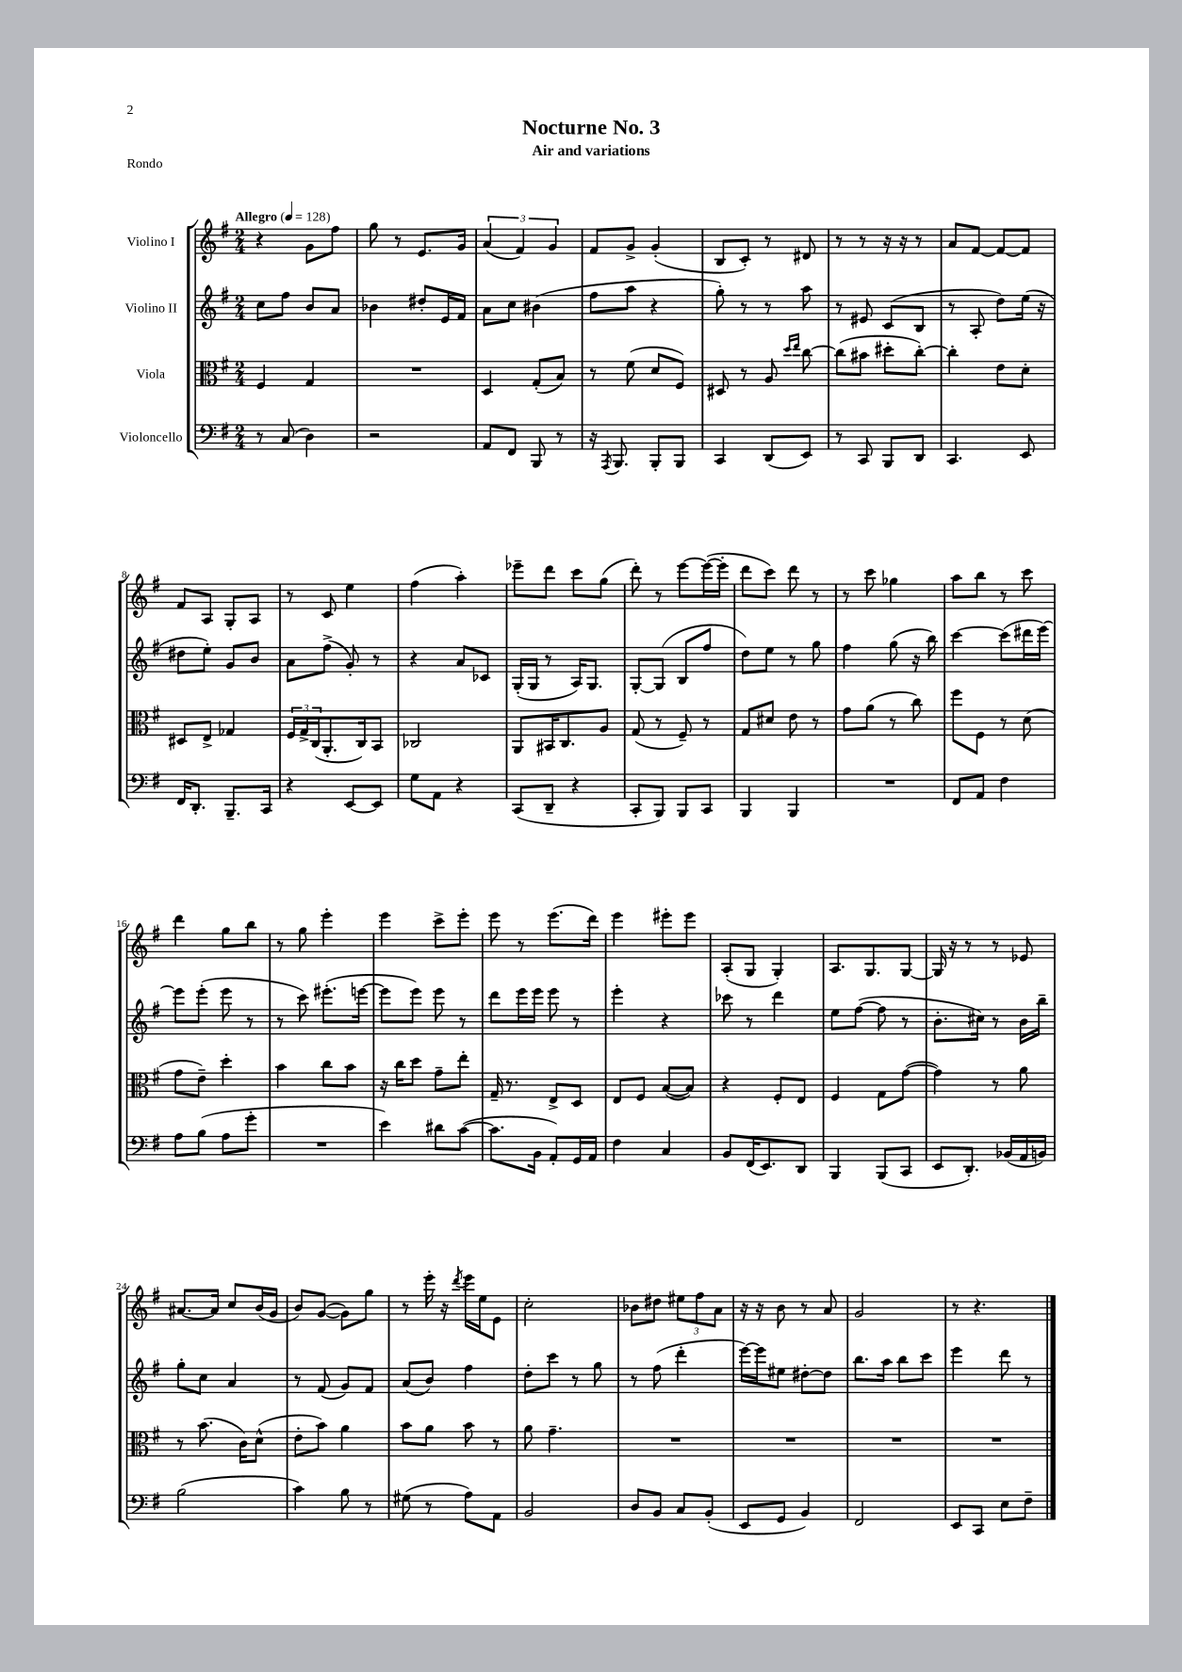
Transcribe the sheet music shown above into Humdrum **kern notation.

**kern	**kern	**kern	**kern
*staff4	*staff3	*staff2	*staff1
*clefF4	*clefC3	*clefG2	*clefG2
*k[f#]	*k[f#]	*k[f#]	*k[f#]
*M2/4	*M2/4	*M2/4	*M2/4
*MM128	*MM128	*MM128	*MM128
8r	4F#/	8cc\L	4r
(8C/	.	8ff#\J	.
4D\)	4G/	8b/L	8g\L
.	.	8a/J	8ff#\J
=	=	=	=
2r	2r	4b-\	8gg\
.	.	.	8r
.	.	8dd#'/L	8.e/L
.	.	16e/L	.
.	.	16f#/JJ	16g/Jk
=	=	=	=
8AA/L	4D/	8a\L	(6a/
8FF#/J	.	8cc\J	.
.	.	.	6f#/)
8BBB/	(8G'/L	(4b#\	.
.	.	.	6g/
8r	8B/J)	.	.
=	=	=	=
16r	8r	8ff#\L	8f#/L
8qAAA/	.	.	.
8.BBB/	.	.	.
.	(8f#\	8aa\J	8g^/J
8BBB'/L	8d/L	4r	(4g'/
8BBB/J	8F#/J)	.	.
=	=	=	=
4CC/	8D#/	8gg'\)	8B/L
.	8r	8r	8c'/J)
(8DD/L	8A/	8r	8r
.	16qqdd/LL	.	.
.	16qqee/JJ	.	.
8EE/J)	[8cc\	8aa\	8d#/
=	=	=	=
8r	(8cc\]L	8r	8r
8CC/	8b#\J	8e#/	8r
8BBB/L	8dd#'\L	(8c/L	16r
.	.	.	16r
8DD/J	[8cc'\J)	8B/J	8r
=	=	=	=
4.CC/	4cc'\]	8r	8a/L
.	.	8A'/	[8f#/J
.	8e\L	8dd\L)	8f#/_L
8EE/	8d'\J	(16ee\Jk	8f#/]J
.	.	16r	.
=	=	=	=
16FF#/LK	8D#/L	8dd#\L	8f#/L
8.DD'/J	.	.	.
.	8E^/J	8ee'\J)	8A/J
8.BBB~/L	4G-/	8g/L	8G'/L
.	.	8b/J	8A/J
16CC/Jk	.	.	.
=	=	=	=
4r	24F#/LL	8a\L	8r
.	24G^/	.	.
.	(24C/J	.	.
.	8.AA'/	(8ff#^\J	8c/
[8EE/L	.	8g'/)	4ee\
.	16C/k)	.	.
8EE/]J	8BB/J	8r	.
=	=	=	=
8G\L	2C-/	4r	(4ff#\
8AA\J	.	.	.
4r	.	8a/L	4aa'\)
.	.	8c-/J	.
=	=	=	=
(8CC/L	8AA/L	(16G'/LL	8eee-~\L
.	.	16G/JJ	.
8DD~/J	16BB#/K	8r	8ddd\J
.	8.C/	.	.
4r	.	16A/LK)	8ccc\L
.	.	8.G/J	.
.	8A/J	.	(8gg\J
=	=	=	=
8CC'/L	(8G/	[8G'/L	8ddd'\)
8BBB/J)	8r	(8G/]J	8r
8BBB/L	8F#~/)	8B/L	[8eee\L
8CC/J	8r	8ff#/J	(16eee\_L
.	.	.	16eee'\]JJ
=	=	=	=
4BBB/	8G/L	8dd\L)	8ddd\L
.	8d#/J	8ee\J	8ccc\J)
4BBB/	8e\	8r	8ddd\
.	8r	8gg\	8r
=	=	=	=
2r	8g\L	4ff#\	8r
.	(8a\J	.	8ccc\
.	8r	(8gg\	4gg-\
.	8cc\)	16r	.
.	.	16bb\)	.
=	=	=	=
8FF#/L	8ff#\L	[4ccc\	8aa\L
8AA/J	8F#\J	.	8bb\J
4F#\	8r	(8ccc\]L	8r
.	(8d\	16ddd#\L	8ccc\
.	.	[16eee\JJ)	.
=	=	=	=
8A\L	8g\L	8eee\]L	4ddd\
(8B\J	8e~\J)	(8eee'\J	.
8A\L	4dd'\	8eee\	8gg\L
8g'\J	.	8r	8bb\J
=	=	=	=
2r	4b\	8r	8r
.	.	8ccc\)	8gg\
.	8cc\L	(8.eee#'\L	4eee'\
.	8b\J	.	.
.	.	[16eee\Jk	.
=	=	=	=
4e\)	16r	8eee\]L	4eee\
.	16cc\LK	.	.
.	8dd\J	8eee\J)	.
8d#\L	8g~\L	8eee\	8ccc^\L
([8c\J	8ee'\J	8r	8eee'\J
=	=	=	=
8.c\]L	16G~/	8ddd\L	8eee\
.	8.r	.	.
.	.	16eee\L	8r
16BB\Jk	.	16eee\JJ	.
8AA'/L)	8E^/L	8eee\	(8.eee\L
16GG/L	8D/J	8r	.
16AA/JJ	.	.	16ddd\Jk)
=	=	=	=
4F#\	8E/L	4eee'\	4eee\
.	8F#/J	.	.
4C/	([8B/L	4r	8eee#'\L
.	8B/]J)	.	8eee#\J
=	=	=	=
8BB/L	4r	8ccc-\	(8A'/L
(16FF#/K	.	8r	8G/J
8.EE/)	.	.	.
.	8F#'/L	4ddd\	4G'/)
8DD/J	8E/J	.	.
=	=	=	=
4BBB/	4F#/	8ee\L	8.A/L
.	.	([8ff#\J	.
.	.	.	8.G/
(8BBB/L	8G\L	8ff#\]	.
8CC/J	([8g\J	8r	[8G/J
=	=	=	=
8EE/L	4g\])	8.b'\L	16G/]
.	.	.	16r
8.DD'/J)	.	.	8r
.	.	16cc#\Jk)	.
.	8r	8r	8r
(16BB-/LL	.	.	.
16AA/	8a\	16b\LL	8e-/
16BB/JJ)	.	16bb~\JJ	.
=	=	=	=
(2B\	8r	8gg'\L	[8.a#/L
.	(8.b\	8cc\J	.
.	.	.	16a#/]Jk
.	.	4a/	8cc/L
.	16c\LK)	.	.
.	(8d^^\J	.	(16b/L
.	.	.	16g/JJ
=	=	=	=
4c\)	8e'\L	8r	8b/L)
.	8b\J)	(8f#/	([8g/J
8B\	4a\	8g/L)	8g\]L)
8r	.	8f#/J	8gg\J
=	=	=	=
(8G#\	8b\L	(8a/L	8r
8r	8a\J	8b/J)	16eee'\
.	.	.	16r
.	.	.	8qddd/
8A\L)	8b\	4ff#\	16eee\LL
.	.	.	16ee\J
8AA\J	8r	.	8e\J
=	=	=	=
2BB/	8a\	8dd'\L	2cc'\
.	4.g~\	8ccc\J	.
.	.	8r	.
.	.	8gg\	.
=	=	=	=
8D/L	2r	8r	8b-\L
8BB/J	.	(8ff#\	8dd#\J
8C/L	.	4ddd'\	12ee#\L
.	.	.	12ff#\
(8BB'/J	.	.	.
.	.	.	12a\J
=	=	=	=
8EE/L	2r	[16eee\LL)	16r
.	.	16eee\]J	16r
8GG/J	.	8ee#\J	8b\
4BB/)	.	[8dd#'\L	8r
.	.	8dd#\]J	8a/
=	=	=	=
2FF#/	2r	8.bb\L	2g/
.	.	16aa\Jk	.
.	.	8bb\L	.
.	.	8ccc\J	.
=	=	=	=
8EE/L	2r	4eee\	8r
8CC/J	.	.	4.r
8E\L	.	8ddd\	.
8F#~\J	.	8r	.
==	==	==	==
*-	*-	*-	*-
